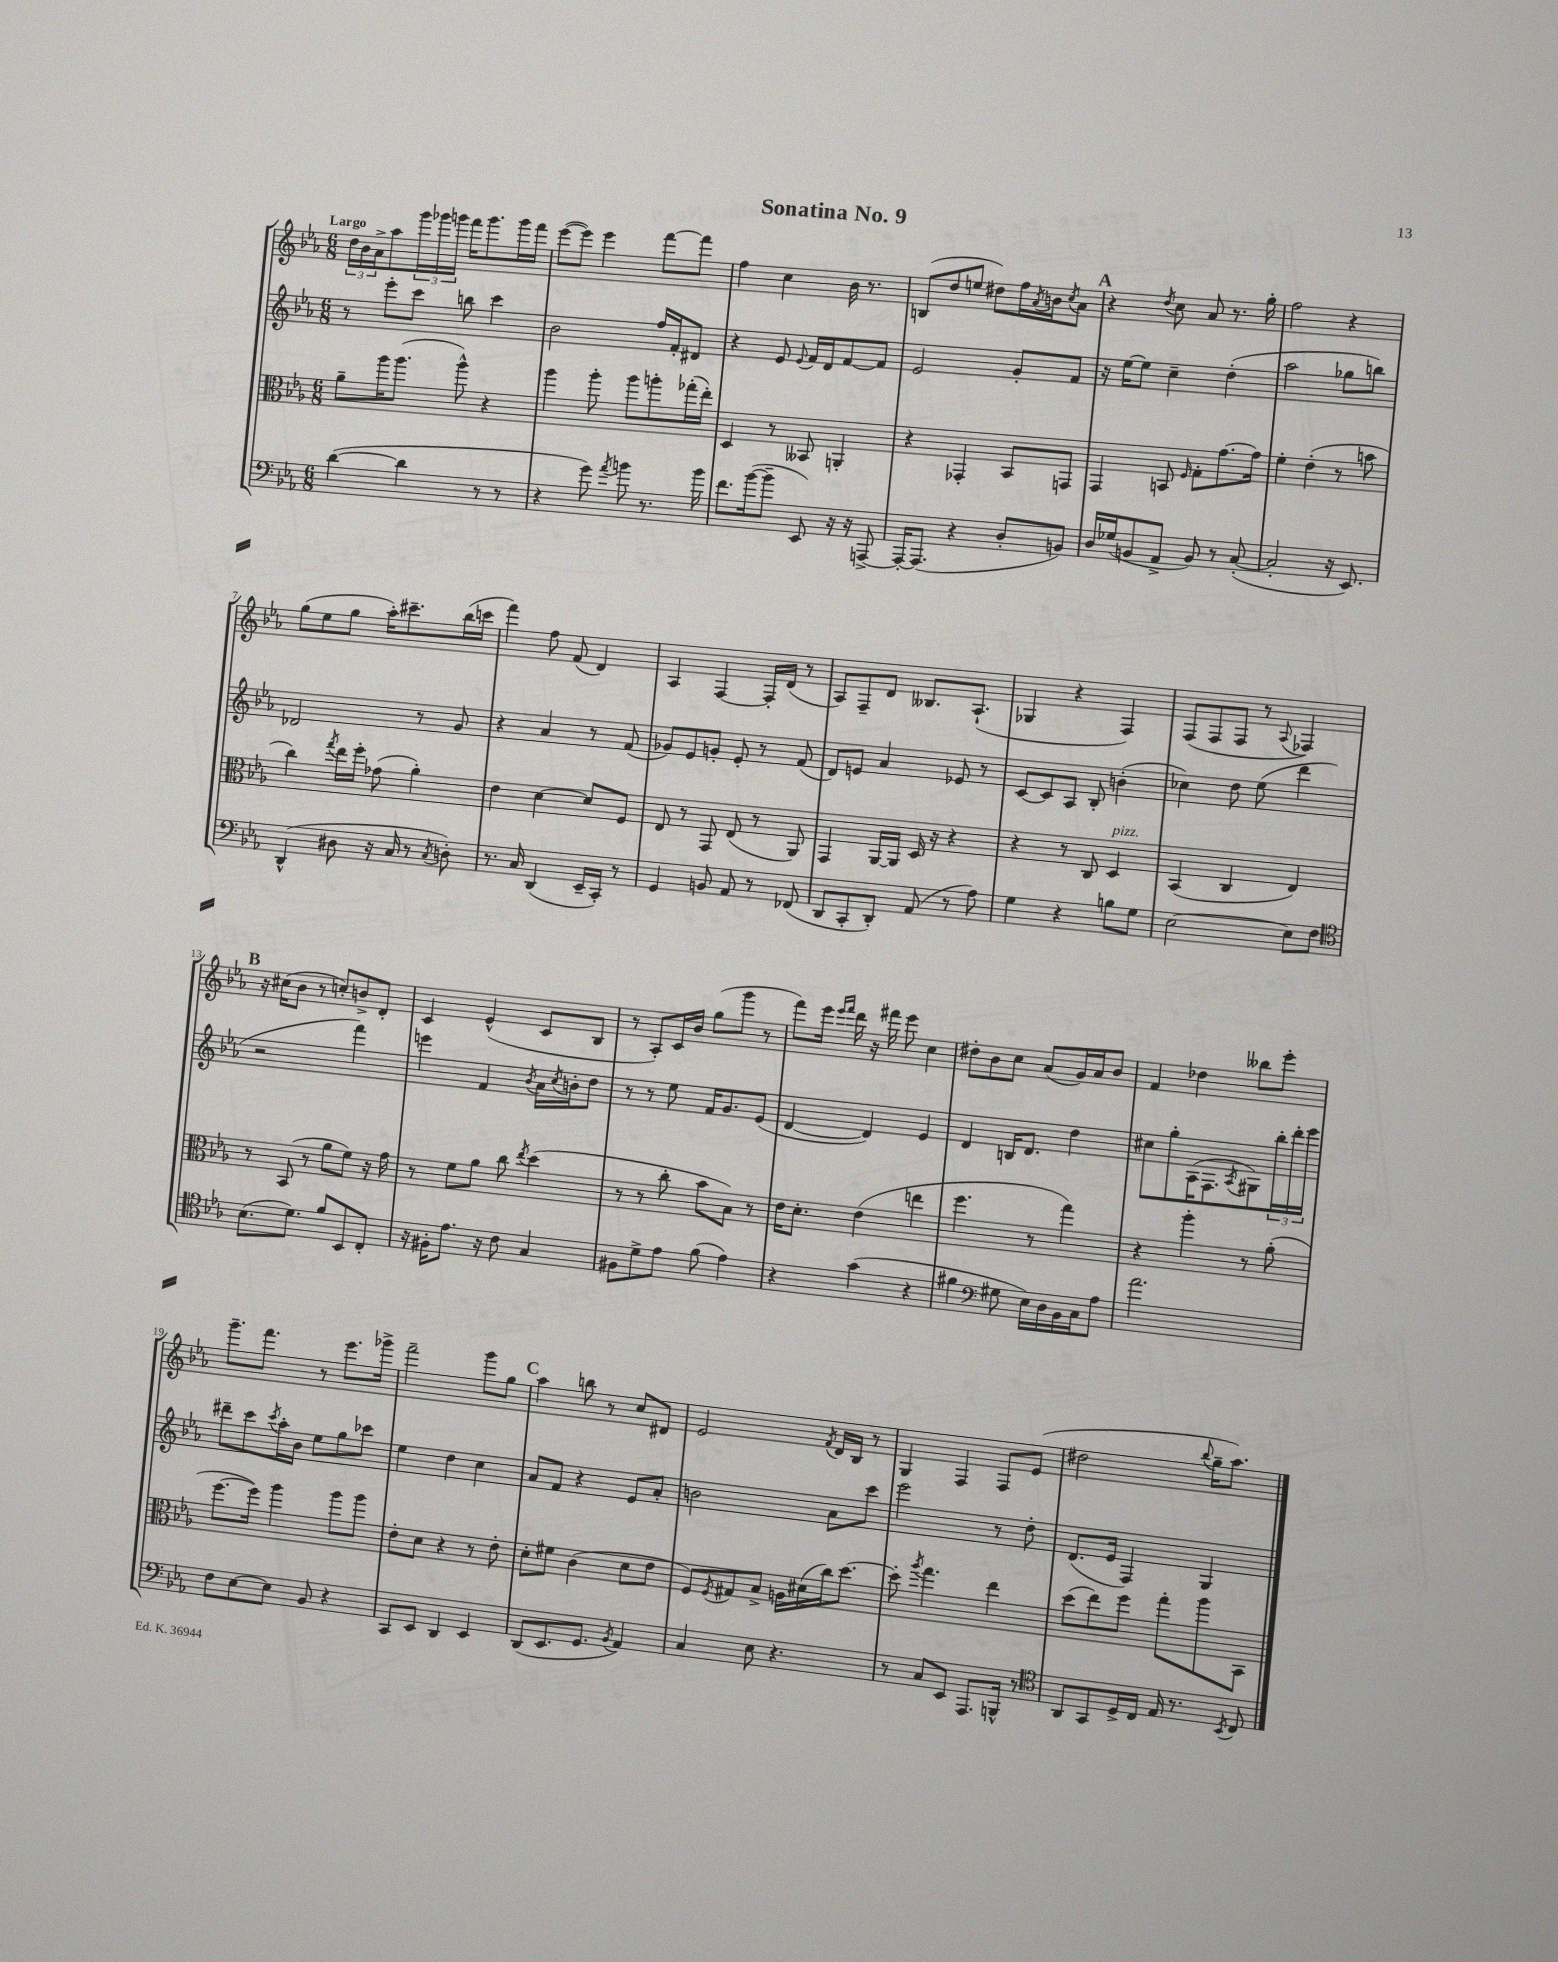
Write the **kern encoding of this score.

**kern	**kern	**kern	**kern
*staff4	*staff3	*staff2	*staff1
*clefF4	*clefC3	*clefG2	*clefG2
*k[b-e-a-]	*k[b-e-a-]	*k[b-e-a-]	*k[b-e-a-]
*M6/8	*M6/8	*M6/8	*M6/8
([4d	8a-~	8r	24dd
.	.	.	24b-
.	.	.	24a-^
.	16aa-	8eee-'	8aa-
.	(8.aa-	.	.
4d]	.	8ccc	24ggg
.	.	.	24ggg-
.	.	.	24ggg
.	8aa-^^)	8bb	16fff
.	.	.	8.ggg
8r	4r	4ccc	.
8r	.	.	16ggg
.	.	.	16fff
=	=	=	=
4r	4aa-	2b-	([8eee-
.	.	.	8eee-])
8g)	8aa-'	.	4eee-
8qa-	.	.	.
8b	8aa-	.	.
8.r	8aa'	16ff	[8fff
.	.	16f'	.
.	(16gg-'	8d#	8fff]
16b	16ee-')	.	.
=	=	=	=
8.f	4D	4r	4ff
([16b-	.	.	.
8b-~]	8r	8e-	4cc
.	.	8qqe-	.
8EE-)	8BB--	16f	.
.	.	16d	.
16r	4AA'	[8f	16b-
16r	.	.	8.r
[8AAA^	.	8f]	.
=	=	=	=
16AAA'_	4r	2e-	(8B
(8.AAA]	.	.	.
.	.	.	8dd
4r	4GG-'	.	8ee
.	.	.	8dd#)
8D'	8BB-	8g'	16ff
.	.	.	8qa-
.	.	.	16b
.	.	.	8qcc
8BB)	8GG	8f	8a-
=	=	=	=
16D	4GG	16r	4r
(16G-	.	[16ee-	.
8BB	.	8ee-]	.
.	.	.	8qdd
8AA-^	8BB	4cc~	8cc
.	16qqF	.	.
8BB)	8G'	.	8a-
8r	[8.g	(4dd'	8.r
([8C'	.	.	.
.	16g]	.	16gg'
=	=	=	=
2C']	4f'	2aa-	2ff
.	(4e-'	.	.
16r	8r	8gg-	4r
8.EE-)	.	.	.
.	8b	8bb)	.
=	=	=	=
(4DD^^	4cc)	2d-	(8gg
.	.	.	8ee-
.	8qgg	.	.
8D#	16ee-	.	8gg
.	16ff'	.	.
16r	(8g-	.	16aa-')
16C	.	.	8.ccc#~
8r	4a-')	8r	.
8qC	.	.	.
8D')	.	8g	(16bb-
.	.	.	16ccc
=	=	=	=
8.r	4e-	4r	4fff)
16C	.	.	.
(4DD	[4d	4a-	8ff
.	.	.	(8f
16EE-~	8d]	8r	4d)
16CC')	.	.	.
8r	8F	(8f	.
=	=	=	=
4GG	8E-	8g-)	4A-
.	8r	8e-	.
8BB	8GG	8g'	[4F
8AA-	(8E-	8e-'	.
8r	8r	8r	16F']
.	.	.	(16d
(8FF-	8AA-)	(8f	8r
=	=	=	=
8DD	4GG	8d)	8A-)
8CC'	.	8e	8F~
8DD')	[16AA-	4a-	8d
.	16AA-]	.	.
(8AA-	16D	.	8.B--
.	16r	.	.
8r	4r	8e-	.
.	.	.	(8.A-`
8A-)	.	8r	.
=	=	=	=
4G	4r	[8c	4G-
.	.	8c]	.
4r	8r	8A-	4r
.	8C	8B-'	.
8B	4D	(4b'	4F)
8G	.	.	.
=	=	=	=
[2E-	(4BB-	4cc-)	(8F
.	.	.	8F
.	4C	8dd	8F
.	.	(8ee-	8r
.	.	.	8qqA-
8E-]	4E-)	4ddd	4F-)
8F	.	.	.
=	=	=	=
*clefC4	*	*	*
(8.B-	8r	2r	16r
.	.	.	(16cc#
.	(8BB-	.	8b-
8.d)	.	.	.
.	8r	.	8r
8f	8a-	.	8cc')
8BB-	8f)	4fff)	8b^
8C'	16r	.	8d'
.	16g	.	.
=	=	=	=
16r	8r	4eee	4c
16F#'	.	.	.
8.e-	8f	.	.
.	8a-	4f	(4e-^^
16r	.	.	.
8c	8cc	.	.
.	8qee-	8qb-	.
4G	(4dd	16a-	8c
.	.	8qcc	.
.	.	16b'	.
.	.	8dd	8B-
=	=	=	=
8F#	8r	8r	8r
8d^	8r	8r	8A-')
8e-	8cc'	8ee-	16c
.	.	.	16b-
(8f	8b-	16f	(8gg
.	.	8.g	.
4e-)	8B-)	.	8ggg
.	8r	(8e-	8r
=	=	=	=
4r	16e-	[4d	8fff)
.	8.d'	.	.
.	.	.	16eee-
.	.	.	16qqeee-
.	.	.	16qqfff
.	.	.	16ddd
(4g	(4e-	4d])	16r
.	.	.	16fff#
.	.	.	8eee-
4r	4ee	4e-	4cc
=	=	=	=
4f#	4.ff	4d	8dd#'
.	.	.	8b-
*clefF4	*	*	*
8G#	.	16B	8cc
.	.	8.d	.
16E-)	8r	.	(8a-
16D	.	.	.
16BB-	4gg)	4dd	16g)
16C	.	.	16a-
8A-	.	.	8b-
=	=	=	=
2.a-	4r	8cc#	4f
.	.	8gg'	.
.	4aa-'	(16A-	4dd-
.	.	8.F	.
.	.	8qA-	.
.	8r	8G#)	8bb--
.	(8a-'	24bb-'	8eee-'
.	.	24ddd'	.
.	.	24eee-	.
=	=	=	=
8F	[8.ff	8ddd#~	8.ggg~
[8E-	.	8ccc	.
.	16ff])	.	8.fff
.	.	8qccc	.
8E-]	4aa-	16aa-'	.
.	.	16b-	.
8BB-	.	8ee-	8r
4r	8aa-	8gg	8.eee-
.	8aa-	8ccc-	.
.	.	.	16ggg-^
=	=	=	=
8CC	8e-'	4ee-	2fff~
8EE-	8d	.	.
4DD	4r	4dd	.
4EE-	8r	4cc	8ggg
.	8e-'	.	8gg
=	=	=	=
(8DD	8d'	8a-	4aa-
8.EE-	8f#	8f	.
.	(4c	4r	8bb
8.GG	.	.	.
.	.	.	8r
8qBB-	.	.	.
4AA-)	8d	8e-	8cc
.	8e-	8a-'	8d#
=	=	=	=
4C	8F)	2b	2e-
.	8qF	.	.
.	8G#	.	.
8E-	8B-^	.	.
4.r	16A	.	.
.	(16d#	.	.
.	.	.	8qf
.	16cc)	8a-	16d
.	[8.dd	.	16B-
.	.	8ccc	8r
=	=	=	=
8r	8dd']	2eee-	4G
.	8qaa-	.	.
8C	4.gg	.	.
8EE-	.	.	4F
8.AAA-	.	.	.
.	4ee-	8r	8F
16BBB^^	.	.	.
8r	.	8dd'	(8e-
=	=	=	=
*clefC4	*	*	*
8AA-	(8dd	(8.d	2dd#
8GG	8ee-)	.	.
.	.	16e-	.
16D^	8ff	4F)	.
16C	.	.	.
16E-	8gg'	.	.
8.r	.	.	.
.	.	.	8qqbb-
.	8aa-	4G	16gg~
.	.	.	8.aa-)
8qBB-	.	.	.
8C	8BB-	.	.
==	==	==	==
*-	*-	*-	*-
